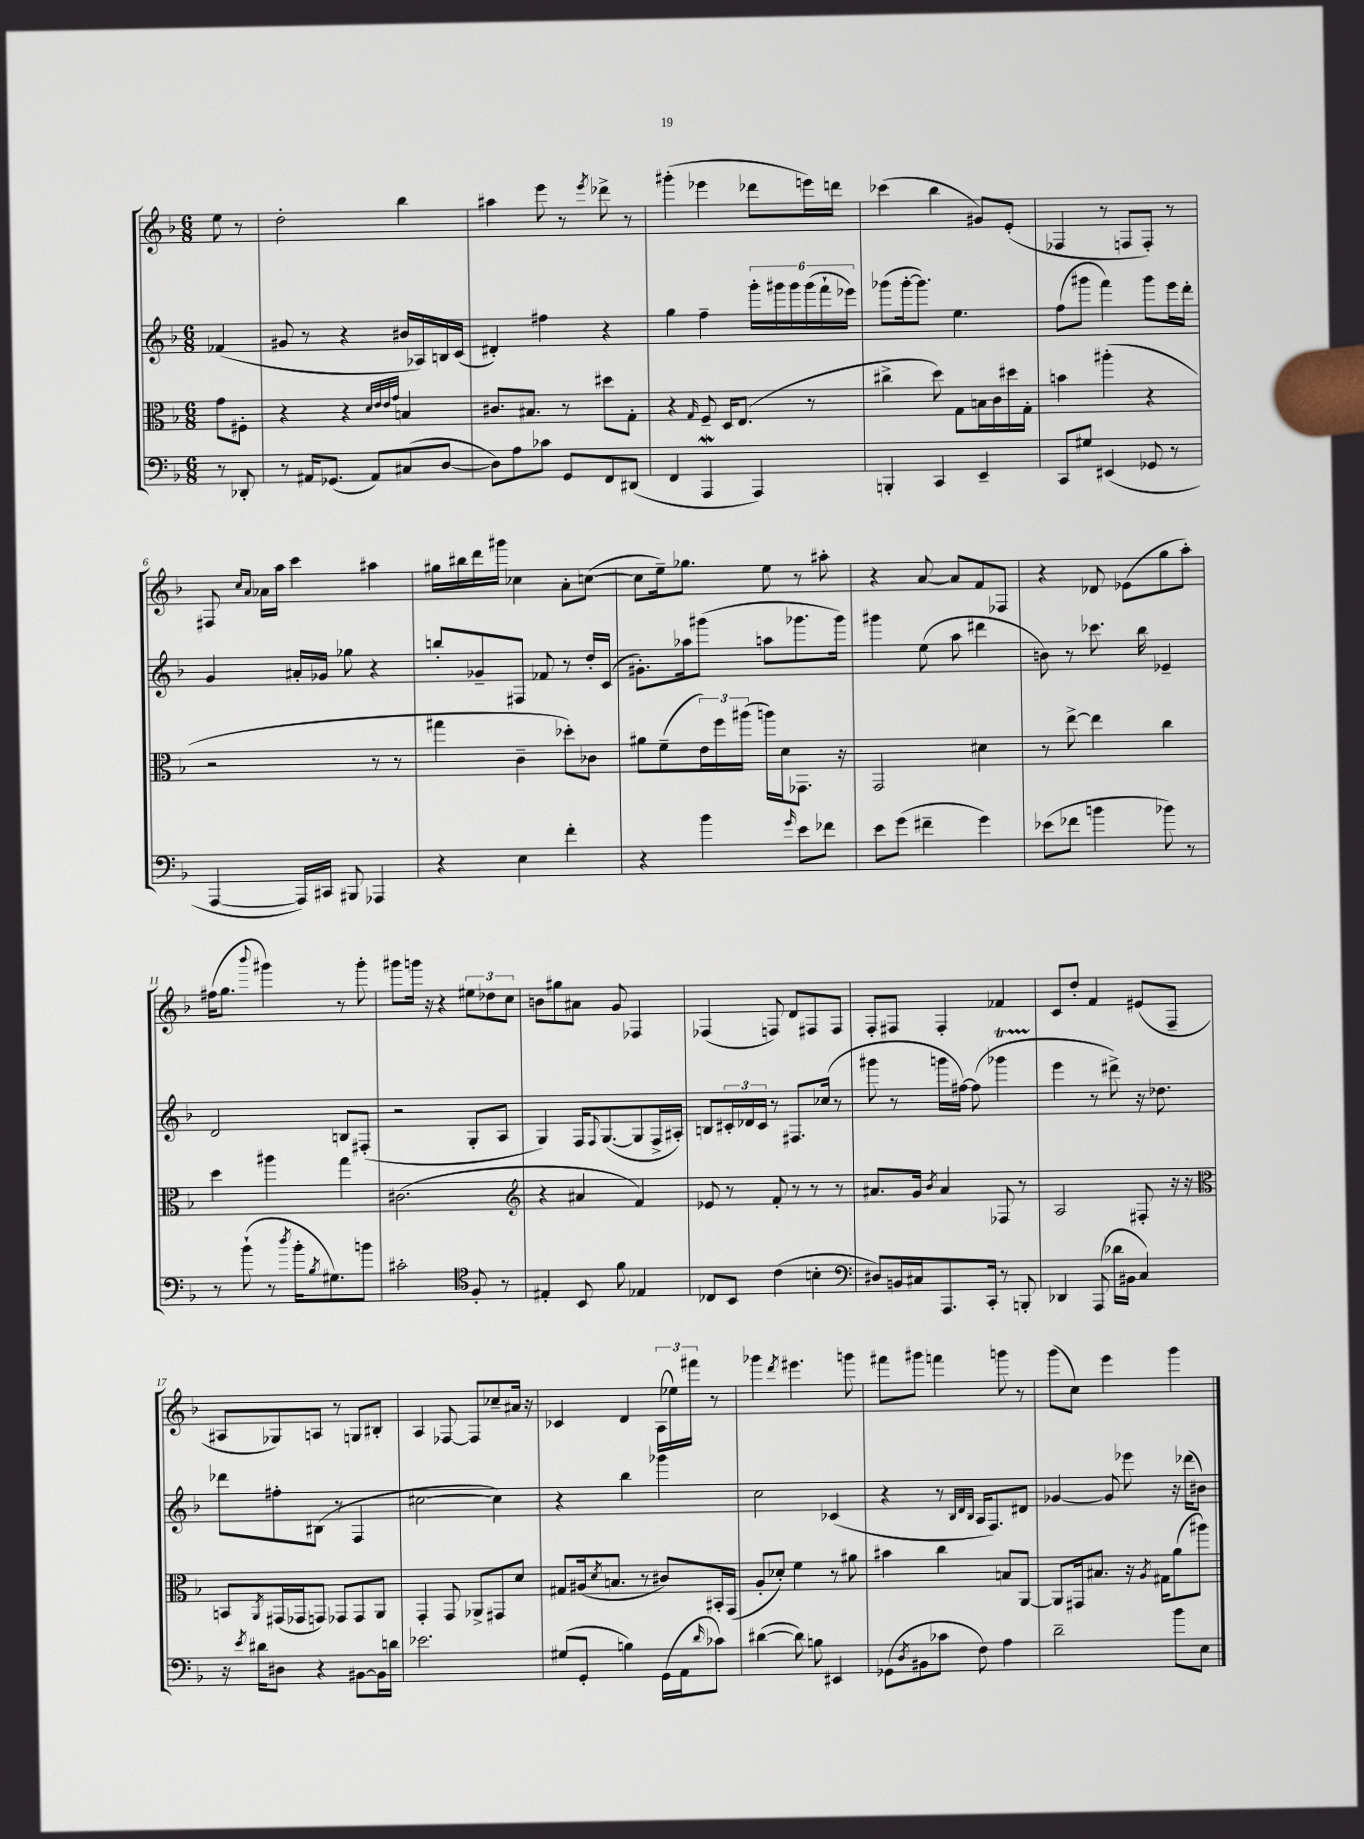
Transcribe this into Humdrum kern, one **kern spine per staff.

**kern	**kern	**kern	**kern
*part4	*part3	*part2	*part1
*staff4	*staff3	*staff2	*staff1
*clefF4	*clefC3	*clefG2	*clefG2
*k[b-]	*k[b-]	*k[b-]	*k[b-]
*M6/8	*M6/8	*M6/8	*M6/8
=	=	=	=
8r	8g\L	(4f-X/	8ee\
8DD-X'/	8F#X'\J	.	8r
=1	=1	=1	=1
8r	4r	8g#X/	2dd'\
16AA#X/KL	.	8r	.
(8.GG-X/J	.	.	.
.	4r	4r	.
8AA#/L)	.	.	.
.	32qqd/LLL	.	.
.	32qqe/	.	.
.	32qqe/	.	.
.	32qqg/JJJ	.	.
(8C#X/	4Bn/	16b#X/LL	4bb-\
.	.	16A-X/)	.
[8D/J	.	16Bn/	.
.	.	(16c/JJ	.
=2	=2	=2	=2
8D\L])	8.c#X/L	4d#X'/)	4aa#X\
8A\	.	.	.
.	8.B#X/J	.	.
8c-X\J	.	4ff#X\	8eee\
8GG/L	8r	.	8r
.	.	.	8qeee/
8FF/	8dd#X\L	4r	8ddd-X^\
(8DD#X/J	8G'\J	.	8r
=3	=3	=3	=3
4FF/	4r	4gg\	(4ggg#X'\
.	16qqG/	.	.
4AAAW/	8F~/	4ff~\	4eee-X\
.	16D/KL	.	.
.	(8.E/J	.	.
4AAA/)	.	24ggg'\LL	8ddd-X\L
.	.	24ggg#X\	.
.	.	24ggg#\	.
.	8r	(24ggg#\	16eeen\L)
.	.	24fff`\	.
.	.	.	16dddn\JJ
.	.	24eee-X\JJ)	.
=4	=4	=4	=4
4BBBn'/	4cc#X^\	(8ggg-X\L	(4ccc-X\
.	.	[16ggg-'\k	.
.	.	8.ggg-\J])	.
4CC/	8dd\)	.	4bb-\
.	8G\L	4.ee\	.
4EE~/	16Bn\L	.	8g#X/L)
.	16c\	.	.
.	16dd#X\	.	(8e'/J
.	16G'\JJ	.	.
=5	=5	=5	=5
8CC/L	4bn\	(8ff\L	4F-X/
8G#X/J	.	8ggg#X\J	.
(4EE#X/	(4aa#X'\	4fff\)	8r
.	.	.	8Fn/L
8GG-X/	4r	8ggg#\L	8F'/J)
8r	.	16eee\L	8r
.	.	16ddd'\JJ	.
!!LO:LB:g=z
=6	=6	=6	=6
[4AAA/	2r	4g/	8F#X/
.	.	.	16qqcc/LL
.	.	.	16qqa/JJ
.	.	.	16a-X\LL
.	.	.	16aa\JJ
16AAA/LL])	.	16a#X'/LL	4ccc\
16CC#X/JJ	.	16g-X/JJ	.
8BBB#X/	.	8gg-X\	.
4AAA-X/	8r	4r	4aa#X\
.	8r	.	.
=7	=7	=7	=7
4r	4gg#X\	8bbn'/L	16gg#X\LL
.	.	.	16bb#X\
.	.	8g-X~/	16ddd\
.	.	.	16ggg#X\JJ
4E\	4c~\	8F#X/J	4cc-X\
.	.	8f-X/	.
4f'\	8dd-X'\L)	8r	8a'\L
.	8c-X\J	16dd'/LL	([8ccn\J
.	.	(16c/JJ	.
=8	=8	=8	=8
4r	8a#X\L	8.g#X'\L)	8cc\L]
.	(8f~\	.	16ee~\k)
.	.	16aa-X\k	8.gg-X\J
4b-\	24e\L)	(8ggg#X\J	.
.	24ff\	.	.
.	(24aa#X\JJ	.	.
.	16aan\LL)	8aan\L	8ee\
.	16d\J	.	.
16qqg/	.	.	.
8e\L	8.GG-X\J	8.ggg-X\	8r
8f-X\J	.	.	8aa#X'\
.	16r	16ggg-\Jk)	.
=9	=9	=9	=9
8e\L	2GG/	4ggg#X\	4r
(8g\J	.	.	.
4f#X~\	.	(8ee\	[8a/
.	.	8aa\	8a/L]
4g\)	4d#X\	4ddd#X\	8f/
.	.	.	8F-X/J
=10	=10	=10	=10
(8e-X\L	8r	8bn\)	4r
8f-X\J	[8ee^\	8r	.
4bn\	4ee\]	8.ccc-X\	8d-X/
.	.	.	(8e-X\L
.	.	16bb-\	.
8b-X\)	4cc\	4e-X~/	8gg\
8r	.	.	8aa'\J)
!!LO:LB:g=z
=11	=11	=11	=11
8r	4dd\	2d/	(16ff#X\KL
.	.	.	8.gg\J
(8b-`\	.	.	.
.	.	.	8qqbbb-/
8r	4aa#X\	.	4ggg#X\)
8qdd/	.	.	.
16b-'\KL	.	.	.
8qB-/	.	.	.
8.G#X\)	.	.	.
.	4gg\	8Bn/L	8r
8bn\J	.	(8F#X'/J	8ggg#'\
=12	=12	=12	=12
2c#X'\	(2.c#X\	2r	8ggg#X\L
.	.	.	16gggn\Jk
.	.	.	16r
.	.	.	4r
*clefC4	*	*	*
8F'/	.	8G'/L	12ee#X\L
.	.	.	12dd-X\
8r	.	8A/J	.
.	.	.	12cc\J
=13	=13	=13	=13
*	*clefG2	*	*
4E#X'/	4r	4G/)	8bn\L
.	.	.	8gg#X\
8BB-/	4a#X/	16F/KL	8a#X\J
.	.	8qqF/	.
.	.	([8.G/	.
8f\	.	.	8g/
4E-X/	4f/)	8G/]	4F-X/
.	.	16F^/L	.
.	.	16A#X'/JJ)	.
=14	=14	=14	=14
8C-X/L	8e-X/	8Bn/L	(4F-X/
8BB-/J	8r	24c#X'/L	.
.	.	24d-X/	.
.	.	24c#/JJ	.
(4c\	8f'/	8r	8Fn/)
.	8r	8.F#X/L	8d/L
4Bn'\	8r	.	8F#X/
.	.	(16cc-X/Jk	.
.	8r	8r	8F#/J
=15	=15	=15	=15
*clefF4	*	*	*
8D#X/L)	8.a#X/L	8ggg#X\	8F'/L
16BBn/L	.	8r	8F#X/J
16C#X/J	16g/Jk	.	.
.	8qb-/	.	.
8.AAA/	4a#/	16gggn\LL	4F#'/
.	.	[16ff#X\JJ)	.
.	.	(8ff#\]	.
16CC'/Jk	.	.	.
8r	8F-X/	4ggg-XT\	4f-X/
8BBBn'/	8r	.	.
=16	=16	=16	=16
4DD-X/	2A/	4eee\	8c/L
.	.	.	8dd'/J
(8AAA/	.	8r	4f/
16d-X\LL	.	8ddd#X^\)	.
16BB#X\JJ	.	.	.
4C/)	8F#X'/	16r	(8e#X/L
.	.	8.dd-X\	.
.	16r	.	8F~/J
.	16r	.	.
!!LO:LB:g=z
=17	=17	=17	=17
*	*clefC3	*	*
16r	8BBn/L	8ddd-X\L	8A#X/L
8qe/	.	.	.
16d#X\KL	.	.	.
.	8qAA/	.	.
8D#X\J	(16GG#X/L	8ff#X'\	8G-X/)
.	16GG-X/J	.	.
4r	8GGn/J)	(8B#X\J	8An/J
.	8GG-X/L	8r	8r
[8BB#X\L	8GG-/	4F/	8Gn/L
16BB#\L]	8AA/J	.	8B#X'/J
16dn\JJ	.	.	.
=18	=18	=18	=18
2.e-X\	4GG'/	[2cc#X\	4A/
.	8GG/	.	[8F-X/
.	8AA-X^/L	.	8F-/L]
.	8GG#X/	4cc#\])	8cc-X~/
.	8d/J	.	16a#X/Jk
.	.	.	16r
=19	=19	=19	=19
(8G#X/L	8G#X/L	4r	4c-X/
8GG'/J	(16A#X/k	.	.
.	8qd/	.	.
.	8.Bn/J	.	.
4Bn\)	.	4bb-\	4d/
.	8r	.	.
(16GG\LL	8c#X/L)	4ggg-X\	(24A\LL
.	.	.	24ee-X\)
16AA\J	.	.	.
.	.	.	24fff#X\JJ
16qqd/	.	.	.
8c-X\J)	16BB#X'/L	.	8r
.	(16GG/JJ	.	.
=20	=20	=20	=20
([4d#X\	8A'/L	2cc\	4ggg-X\
.	8d-X'/J)	.	.
.	.	.	8qddd/
8d#\])	4f\	.	4.eee#X\
8Bn\	.	.	.
4EE#X/	8r	(4c-X/	.
.	8a#X\	.	8gggn\
=21	=21	=21	=21
(8GG-X\L	4b#X\	4r	8fff#X\L
8qD/	.	.	.
8BB#X\	.	.	8ggg#X\J
8c-X\J	4cc\	8r	4fffn\
.	.	32qqB-/LLL	.
.	.	32qqd/	.
.	.	32qqB-/JJJ	.
8F\)	.	16A/KL	.
.	.	8.F/)	.
4A\	8Bn/L	.	8gggn\
.	[8AA/J	8d#X/J	8r
=22	=22	=22	=22
2d~\	8AA/L]	[4g-X/	(8ggg\L
.	16GG#X/k	.	8cc\J)
.	8.B#X/J	.	.
.	.	8g-/]	4eee\
.	16r	8eee-X\	.
.	8qA/	.	.
.	16G#X\KL	.	.
8b-\L	(8a\	16r	4ggg\
.	.	(16ddd-X\KL	.
8E\J	8aa#X\J)	8b#X\J)	.
==	==	==	==
*-	*-	*-	*-
